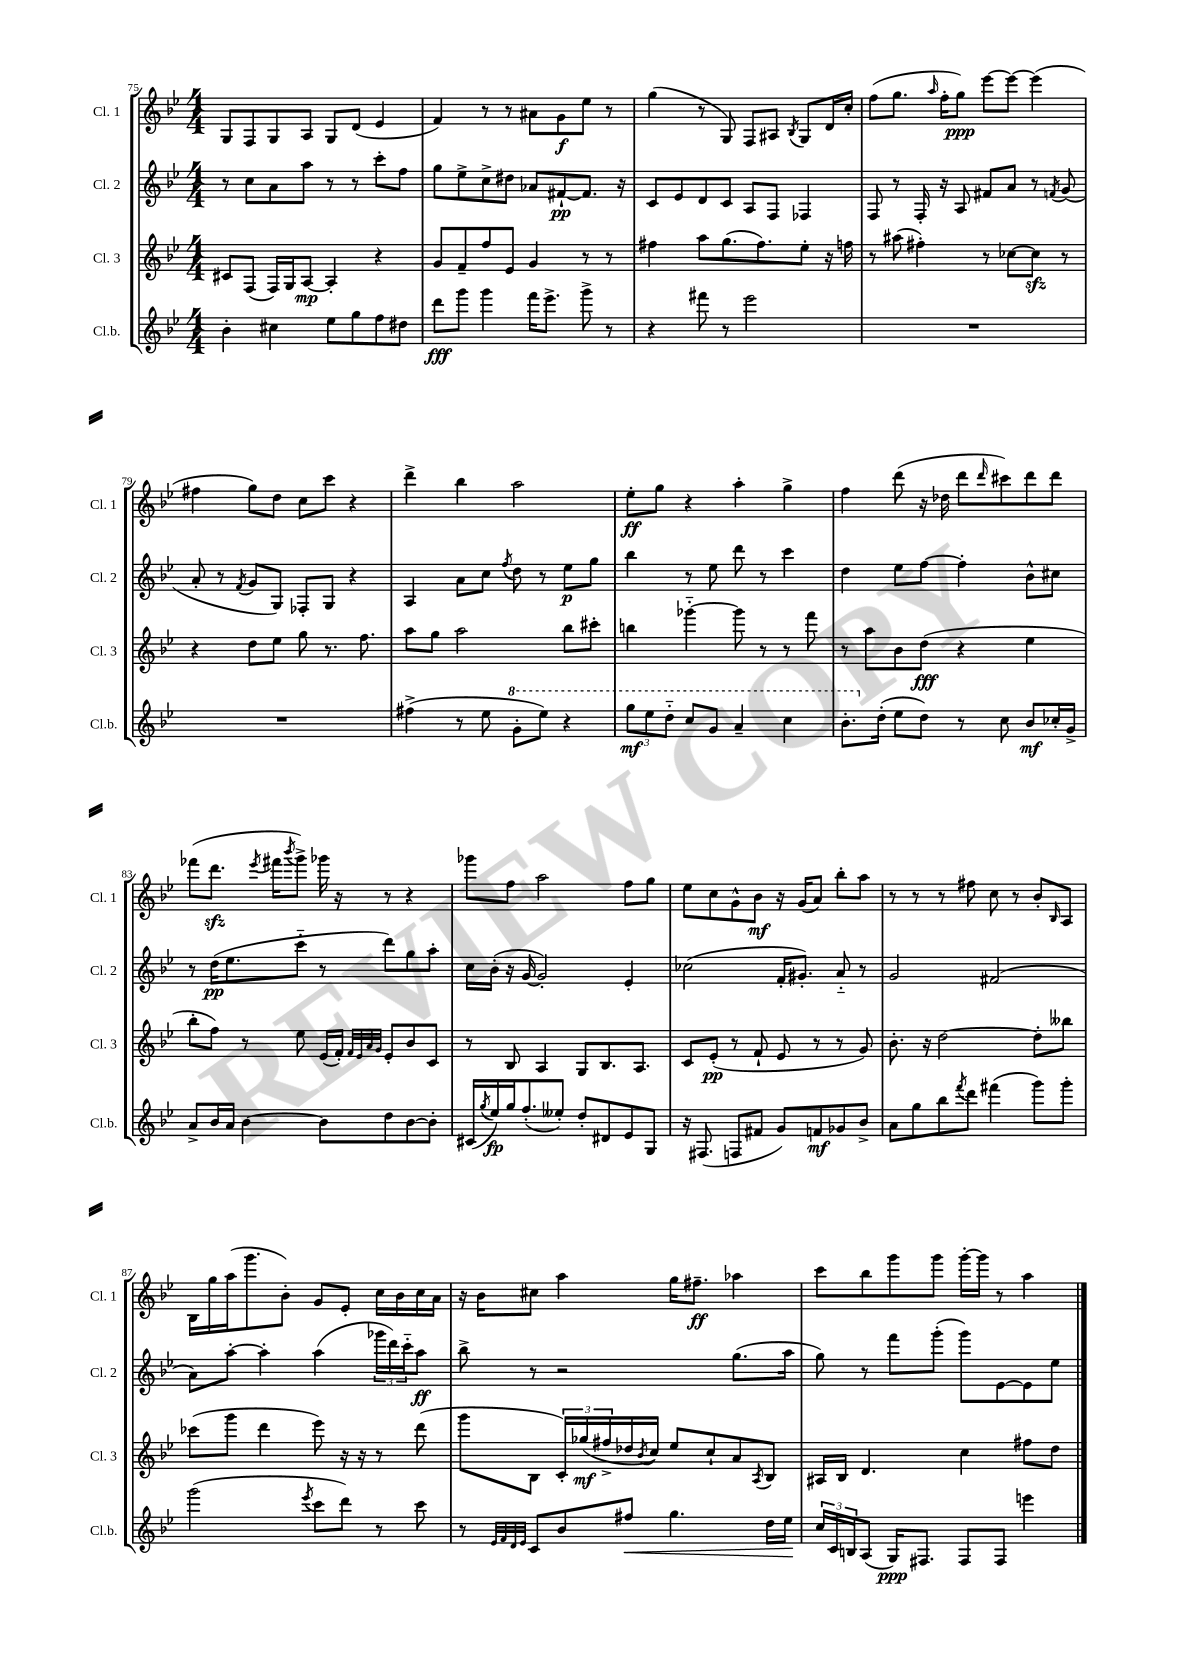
<<
\new StaffGroup <<
\new Staff = "s0" \with { instrumentName = "Cl. 1" shortInstrumentName = "Cl. 1" } {
    \clef treble \key bes \major \numericTimeSignature \time 4/4
    g8 f8 g8 a8 g8 d'8( ees'4 |
    f'4) r8 r8 ais'8 g'8\f ees''8 r8 |
    g''4( r8 g8) f8 ais8 \acciaccatura { bes8 } g8 d'16 c''16-. |
    f''8( g''8. \grace { a''16 } f''16-. g''8\ppp) ees'''8~ ees'''8~ ees'''4( |
    fis''4 g''8) d''8 c''8 c'''8 r4 |
    d'''4-> bes''4 a''2 |
    ees''8-.\ff g''8 r4 a''4-. g''4-> |
    f''4 d'''8( r16 des''16 d'''8 \grace { d'''16 } cis'''8) d'''8 d'''8 |
    fes'''8( d'''8.\sfz \acciaccatura { ees'''8 } fis'''16 \acciaccatura { bes'''8 } g'''8->) ges'''16 r16 r8 r4 |
    ges'''8 f''8 a''2 f''8 g''8 |
    ees''8 c''8 g'8-^ bes'8\mf r16 g'16( a'8) bes''8-. a''8 |
    r8 r8 r8 fis''8 c''8 r8 bes'8-. \grace { bes16 } a8 |
    bes16 g''16 a''16( g'''8. bes'8-.) g'8 ees'8-. c''16 bes'16 c''16 a'16 |
    r16 bes'16 cis''8 a''4 g''16 fis''8.--\ff aes''4 |
    c'''8 bes''8 g'''8 g'''8 g'''16~-. g'''16 r8 a''4 \bar "|." |
}
\new Staff = "s1" \with { instrumentName = "Cl. 2" shortInstrumentName = "Cl. 2" } {
    \clef treble \key bes \major \numericTimeSignature \time 4/4
    r8 c''8 a'8 a''8 r8 r8 c'''8-. f''8 |
    g''8 ees''8-> c''8-> dis''8 aes'8 fis'8~-!\pp fis'8. r16 |
    c'8 ees'8 d'8 c'8 a8 f8 fes4 |
    f8 r8 f16-. r16 a8 fis'8 a'8 r8 \acciaccatura { f'8 } g'8( |
    a'8-. r8 \acciaccatura { f'8 } g'8 g8) fes8-. g8 r4 |
    a4 a'8 c''8 \acciaccatura { f''8 } d''8 r8 ees''8\p g''8 |
    bes''4 r8 ees''8 d'''8 r8 c'''4 |
    d''4 ees''8 f''8~ f''4-. bes'8-^ cis''8 |
    r8 d''16\pp( ees''8. c'''8-_ r8 d'''8) g''8 a''8-. |
    c''16 bes'16-.( r16 g'16~ g'2-.) ees'4-. |
    ces''2( f'16-. gis'8.-.) a'8-_ r8 |
    g'2 fis'2( |
    a'8) a''8~-. a''4-. a''4( \tuplet 3/2 { ges'''16 d'''16) c'''16-_ } a''8\ff |
    bes''8-> r8 r2 g''8.( a''16 |
    g''8) r8 f'''8 g'''8-.( g'''8) ees'8~ ees'8 ees''8 \bar "|." |
}
\new Staff = "s2" \with { instrumentName = "Cl. 3" shortInstrumentName = "Cl. 3" } {
    \clef treble \key bes \major \numericTimeSignature \time 4/4
    cis'8 f8( f16) g16 a8~\mp a4-. r4 |
    g'8 f'8-- f''8 ees'8 g'4 r8 r8 |
    fis''4 a''8 g''8.( fis''8.) ees''8-. r16 f''16 |
    r8 ais''8( fis''4-.) r8 ces''8~ ces''8\sfz r8 |
    r4 d''8 ees''8 g''8 r8. f''8. |
    a''8 g''8 a''2 bes''8 cis'''8-. |
    b''4 ges'''4~-_ ges'''8 r8 r8 f'''8 |
    r8 a''8 bes'8 d''8\fff( r4 ees''4 |
    bes''8-. f''8) r8 ees''8 ees'16( f'16-.) \grace { f'32 ees'32 a'32 g'32 } ees'8-. bes'8 c'8 |
    r8 bes8 a4 g8 bes8. a8. |
    c'8 ees'8-.\pp( r8 f'8-! ees'8 r8 r8 g'8) |
    bes'8.-. r16 d''2~ d''8-. beses''8 |
    ces'''8( g'''8 d'''4 ees'''8) r16 r16 r8 d'''8( |
    g'''8 bes8 \tuplet 3/2 { c'16-.) ges''16\mf( fis''16-> } des''16 \acciaccatura { bes'8 } c''16) ees''8 c''8-! a'8 \acciaccatura { a8 } bes8 |
    ais16 bes16 d'4. c''4 fis''8 d''8 \bar "|." |
}
\new Staff = "s3" \with { instrumentName = "Cl.b." shortInstrumentName = "Cl.b." } {
    \clef treble \key bes \major \numericTimeSignature \time 4/4
    bes'4-. cis''4 ees''8 g''8 f''8 dis''8 |
    d'''8\fff g'''8 g'''4 f'''16 ees'''8.-> g'''8-> r8 |
    r4 fis'''8 r8 ees'''2 |
    R1 |
    R1 |
    fis''4->( r8 ees''8 \ottava #1 g''8-. ees'''8) r4 |
    \tuplet 3/2 { g'''8\mf ees'''8 d'''8-_ } c'''8 g''8 a''4-- c'''4 |
    bes''8.-. \ottava #0 d''16-.( ees''8 d''8) r8 c''8 bes'8\mf ces''16-. g'16-> |
    a'8-> bes'16 a'16 bes'4~ bes'8 d''8 bes'8~ bes'8-. |
    cis'16( \acciaccatura { g''8 } ees''16\fp) g''16 f''8.-.( eeses''8-.) d''8-. dis'8 ees'8 g8 |
    r16 fis8.( f8 fis'8 g'8) f'8\mf ges'8 bes'8-> |
    a'8 g''8 bes''8 \acciaccatura { f'''8 } d'''8 fis'''4( g'''8) g'''8-. |
    g'''2( \acciaccatura { ees'''8 } c'''8 d'''8) r8 c'''8 |
    r8 \grace { ees'32 f'32 d'32 ees'32 } c'8 bes'8 fis''8\< g''4. d''16 ees''16\! |
    \tuplet 3/2 { c''16 c'16 b16 } a8( g16\ppp) fis8. fis8 fis8 e'''4 \bar "|." |
}
>>
>>
\layout { \context { \Score currentBarNumber = #75 } }
